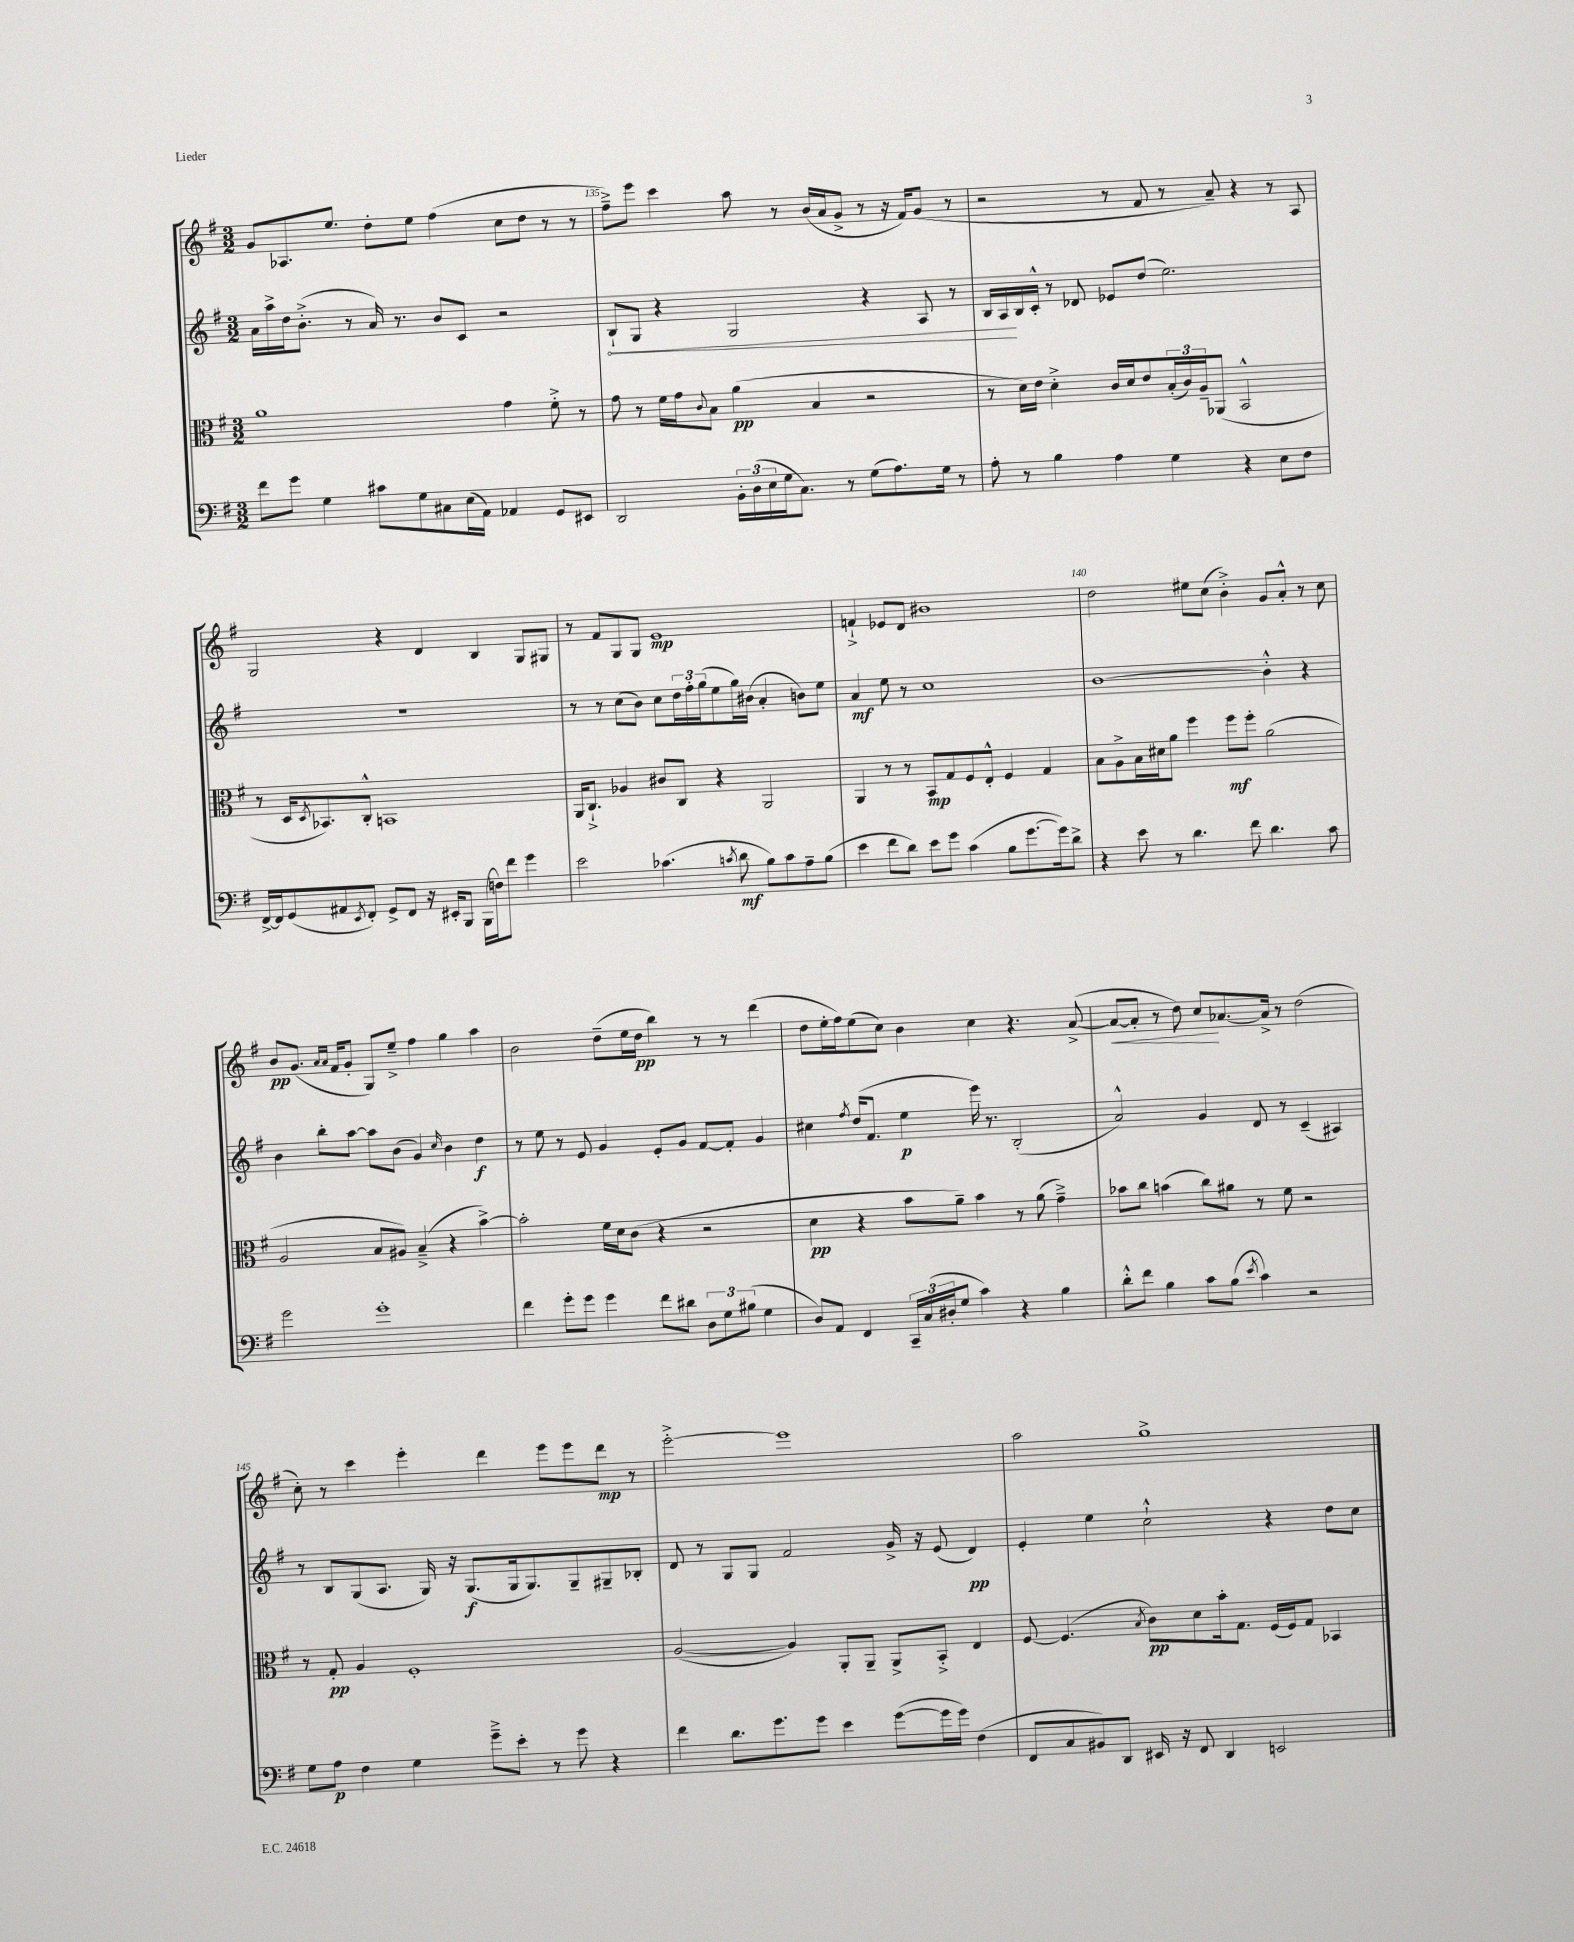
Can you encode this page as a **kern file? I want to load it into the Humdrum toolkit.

**kern	**kern	**kern	**kern
*staff4	*staff3	*staff2	*staff1
*clefF4	*clefC3	*clefG2	*clefG2
*k[f#]	*k[f#]	*k[f#]	*k[f#]
*M3/2	*M3/2	*M3/2	*M3/2
8f#	1a	16a	8g
.	.	16aa^	.
8g	.	16dd	8.A-
.	.	(8.b'^	.
4G	.	.	.
.	.	.	8.ee
.	.	8r	.
8c#	.	16a)	8dd'
.	.	8.r	.
8G	.	.	8ee
8C#	.	8b	(4ff#
(16E	.	8c	.
16AA)	.	.	.
4AA-	4g	2r	8cc
.	.	.	8dd
8GG	8f#'^	.	8r
8EE#	8r	.	8r
=	=	=	=
2DD	8g	8B`	8ff#~^)
.	8r	8G	8eee
.	16f#	4r	4ccc
.	16g	.	.
.	8qqc	.	.
.	8B	.	.
24BB'	(4a	2G	8aa
(24D	.	.	.
24E	.	.	.
16G	.	.	8r
8.C)	.	.	.
.	4B	.	(16b
.	.	.	16a
8r	.	.	8g^
(8G	2r	4r	8r
8.A)	.	.	16r
.	.	.	16f#)
.	.	8A	(8g
16G	.	.	.
8r	.	8r	8r
=	=	=	=
8A'	8r	16B	2r
.	.	16A	.
8r	16d)	16B	.
.	16e	16c'^^	.
4B	4d'^	8r	.
.	.	8d-	.
4A	16c	8e-	8r
.	16d	.	.
.	8e	(8dd	8f#
4G	(24B'	2.ee)	8r
.	24c)	.	.
.	24A~	.	.
.	(8AA-	.	8a~)
4r	2BB^^	.	4r
8E	.	.	8r
8F#	.	.	8A
=	=	=	=
[16FF#^	8r	1.r	2G
16FF#]	.	.	.
(8GG	16D	.	.
.	8qD	.	.
.	8.BB-)	.	.
8AA#	.	.	.
8qEE	.	.	.
8FF#')	8C'^^	.	.
8GG^	1BB	.	4r
8FF#	.	.	.
16r	.	.	4d
16EE#'	.	.	.
8BBB	.	.	.
(16BBB	.	.	4B
16F)	.	.	.
8f#	.	.	.
4g	.	.	8G
.	.	.	8G#
=	=	=	=
2e	16AA	8r	8r
.	8.C`^	.	.
.	.	8r	8f#
.	4A-	(8cc	8G
.	.	8b)	8G
(4.c-	8c#	8cc	1e
.	8C	24dd	.
.	.	24ff#'	.
.	.	(24gg	.
.	4r	8ee	.
8qc	.	.	.
8d	.	16gg)	.
.	.	(16b#	.
8B)	2AA	4a'	.
8c	.	.	.
8A~	.	8b)	.
(8B	.	8ee	.
=	=	=	=
4e	4AA	4a	4f`^
8f#	8r	8ee	8e-
8d)	8r	8r	8d
8e	8BB	1cc	1b#
8g	8G	.	.
(4c	8F#	.	.
.	8E'^^	.	.
8B	4F#	.	.
[8.g	.	.	.
.	4G	.	.
16g])	.	.	.
8d^	.	.	.
=	=	=	=
4r	8B	[1b	2dd
.	8A^	.	.
8e	16B	.	.
.	16d#	.	.
8r	8a	.	.
4.d	4ff#	.	8ee#
.	.	.	(8cc
.	8ff#	.	4b'^)
8f#	8ff#'	.	.
4.d	(2a	4b'^^]	8g
.	.	.	8a'^^
.	.	4r	8r
8c	.	.	8cc
=	=	=	=
2g	2A	4b	8b
.	.	.	(8.g
.	.	8bb'	.
.	.	.	16qqa
.	.	.	16qqa
.	.	.	16f#
.	.	[8aa	8g'
1g'	8B	8aa]	8G)
.	8A#)	(8b	8ee~^
.	(4B~^	4g)	4ff#
.	.	16qqcc	.
.	4r	4b	4gg
.	[4b^)	4dd	4aa
=	=	=	=
4f#	2b']	8r	2b
.	.	8ee	.
8g'	.	8r	.
8g	.	8e	.
4g	16f#	4g	(8dd~
.	16d	.	.
.	(8c	.	16ee
.	.	.	16dd
8f#	4r	8e'	4bb)
8d#	.	8g	.
12D	2r	[8f#	8r
12G	.	.	.
.	.	8f#']	8r
(12B#	.	.	.
4G	.	4g	(4ddd
=	=	=	=
8D)	4d	4cc#	8dd
8AA	.	.	16ee'
.	.	.	16ff#)
.	.	8qff#	.
4FF#	4r	(16dd	(8ee
.	.	8.f#	.
.	.	.	8cc)
24CC~	8b	4ee	4b
(24C	.	.	.
24D#'	.	.	.
8G	8a~)	.	.
4c)	4b	16eee)	4cc
.	.	8.r	.
4r	8r	(2B'	4.r
.	(8a	.	.
4B	4g~^)	.	.
.	.	.	([8a^
=	=	=	=
8d'^^	8b-	2a^^)	8a_
8f#	8cc	.	8a']
4B	(4b	.	8r
.	.	.	8dd)
8c	8cc)	4g	8cc
(8B	8a#	.	[8.a-
8qe	.	.	.
4c)	8r	8d	.
.	.	.	16a-^]
.	8f#	8r	8r
2r	2r	(4c~	(2dd
.	.	4A#)	.
=	=	=	=
8G	8r	8r	8cc')
8A	8G'	8B	8r
4F#	4A	(8G	4ccc
.	.	8.A	.
4G	1F#'	.	4eee'
.	.	16G)	.
.	.	16r	.
.	.	(8.G	.
8g~^	.	.	4ddd
8e'	.	16G	.
.	.	8.G)	.
8r	.	.	8eee
8g	.	8G~	8eee
4r	.	8G#~	8ddd
.	.	8B-'	8r
=	=	=	=
4f#	([2A	8d	[2eee'^
.	.	8r	.
8.d	.	8G	.
.	.	8G	.
8.g	.	.	.
.	4A])	2f#	1eee]
8g	.	.	.
4e	8AA'	.	.
.	8AA~	.	.
([8g	8AA^	16g^	.
.	.	16r	.
16g]	8BB'^	(8e	.
16g)	.	.	.
(4F#	4E	4d)	.
=	=	=	=
8FF#	[8F#	4e'	2aa
8C	(4.F#]	.	.
8BB#)	.	4ee	.
8DD	.	.	.
.	8qB	.	.
16EE#	8c)	2cc`^^	1gg^
16r	.	.	.
8FF#	8d	.	.
4DD	16b'	.	.
.	8.G	.	.
2EE	(16F#	4r	.
.	16F#)	.	.
.	8G	.	.
.	4BB-	8dd	.
.	.	8cc	.
==	==	==	==
*-	*-	*-	*-
